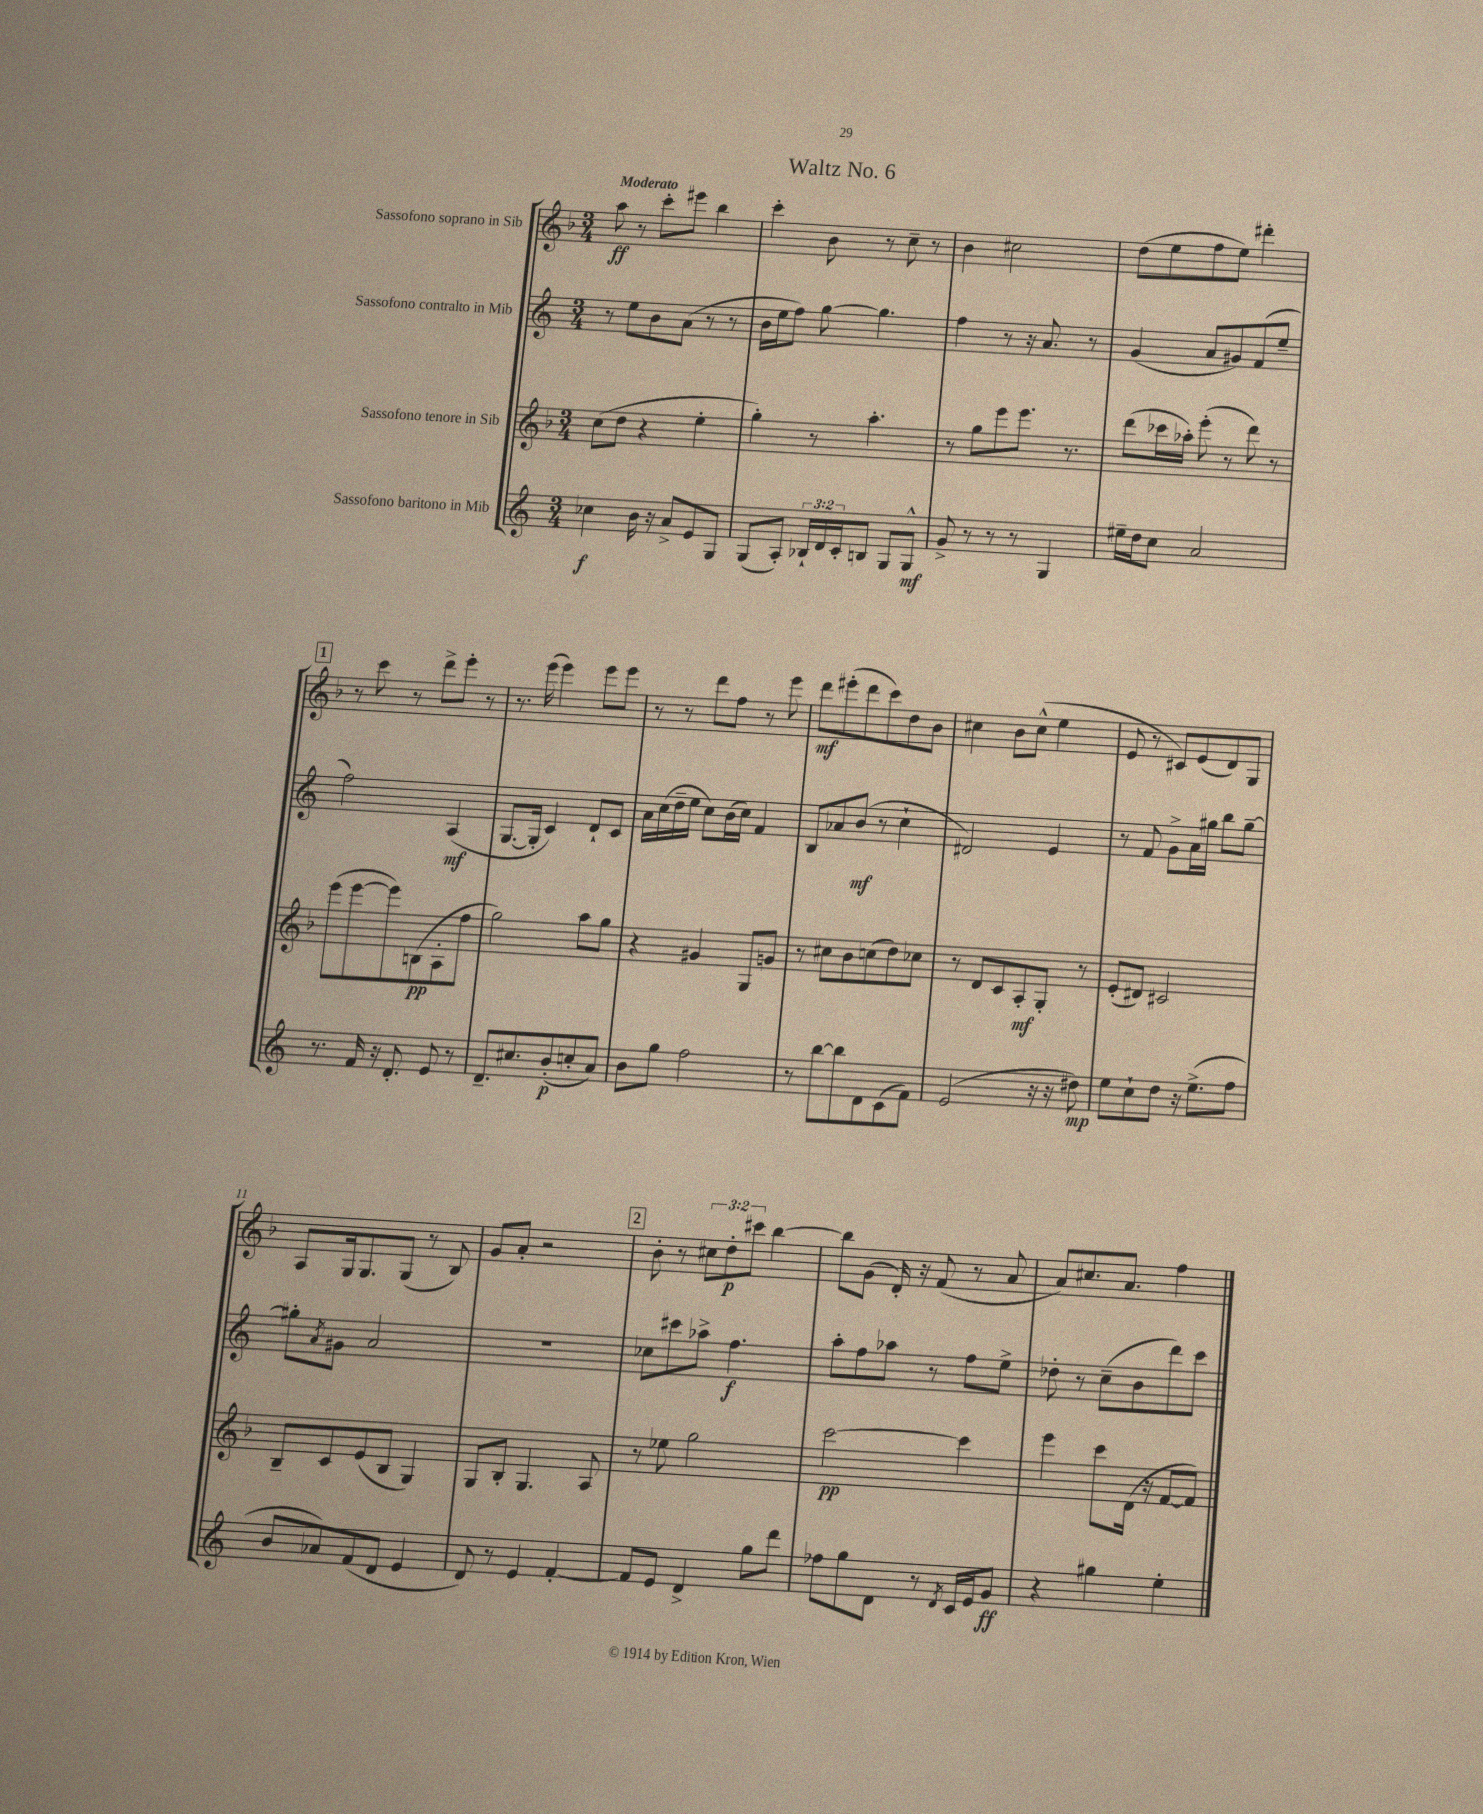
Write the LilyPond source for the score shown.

\header { title = "Waltz No. 6" }
<<
\new StaffGroup <<
\new Staff = "s0" \with { instrumentName = "Sassofono soprano in Sib" } {
    \clef treble \key f \major \numericTimeSignature \time 3/4 \override Staff.TupletNumber.text = #tuplet-number::calc-fraction-text \tempo "Moderato"
    a''8\ff r8 c'''8-. eis'''8 bes''4 |
    c'''4-. bes'8 r8 c''8-- r8 |
    bes'4 cis''2 |
    d''8( e''8 f''8 e''8) dis'''4-. |
    \mark \markup { \box "1" } r8 c'''8 r8 d'''8-> e'''8-. r8 |
    r8. e'''16( e'''4) e'''8 e'''8 |
    r8 r8 d'''8 f''8 r8 e'''8 |
    d'''8\mf eis'''8-.( d'''8 c'''8) d''8 bes'8 |
    cis''4 bes'8 cis''8-^( e''4 |
    e'8 r8 cis'8) e'8( d'8) g8 |
    a8 g16 g8. g8( r8 bes8) |
    g'8 a'8-. r2 |
    \mark \markup { \box "2" } bes'8-. r8 \tuplet 3/2 { cis''8 d''8-.\p cis'''8 } bes''4~ |
    bes''8 g'8( d'16-.) r16 f'8( r8 a'8 |
    a'8) cis''8. a'8. f''4 \bar "|." |
}
\new Staff = "s1" \with { instrumentName = "Sassofono contralto in Mib" } {
    \clef treble \key c \major \numericTimeSignature \time 3/4
    r8 e''8 b'8 a'8( r8 r8 |
    b'16 e''16 f''8) g''8~ g''4. |
    f''4 r8 r16 a'8. r8 |
    g'4( a'8 gis'8) f'8( e''8-- |
    \mark \markup { \box "1" } f''2) a4\mf( |
    g8.~ g16-. c'4) d'8-! c'8 |
    a'16 c''16( d''16-- e''16 c''8) b'16( c''16) f'4 |
    b8 aes'8 b'8\mf( r8 c''4-! |
    dis'2) e'4 |
    r8 f'8 g'8-> a'16 gis''16 b''8 gis''8~-- |
    gis''8-. \acciaccatura { a'8 } gis'8 a'2 |
    R2. |
    \mark \markup { \box "2" } ces''8 cis'''8 aes''8-> f''4.\f |
    a''8-. f''8 aes''8 r8 f''8 e''8-> |
    des''8-. r8 c''8--( b'8 d'''8) c'''8 \bar "|." |
}
\new Staff = "s2" \with { instrumentName = "Sassofono tenore in Sib" } {
    \clef treble \key f \major \numericTimeSignature \time 3/4
    c''8( d''8 r4 e''4-. |
    g''4-.) r8 a''4.-. |
    r8 g''8 e'''8 e'''8. r8. |
    d'''8( ces'''16 aes''16-.) e'''8-.( r8 d'''8) r8 |
    \mark \markup { \box "1" } e'''8( e'''8~ e'''8) b8\pp( a8-. f''8 |
    g''2) a''8 g''8 |
    r4 gis'4 g8 g'8 |
    r8 cis''8 bes'8 c''8( d''8) ces''8 |
    r8 d'8 c'8 a8-.\mf g8-. r8 |
    e'8-.( dis'8) cis'2 |
    bes8-- c'8 e'8( bes8 g4) |
    g8 bes8-. g4. a8 |
    \mark \markup { \box "2" } r8 ees''8 g''2 |
    c'''2~\pp c'''4 |
    e'''4 c'''8 d'16( r16 f'8~ f'8) \bar "|." |
}
\new Staff = "s3" \with { instrumentName = "Sassofono baritono in Mib" } {
    \clef treble \key c \major \numericTimeSignature \time 3/4 \override Staff.TupletNumber.text = #tuplet-number::calc-fraction-text
    ces''4\f b'16 r16 a'8-> e'8 g8 |
    g8( a8-.) \tuplet 3/2 { bes16-! d'16 c'16-. } b8 g8 g8-^\mf |
    g'8-> r8 r8 r8 g4 |
    eis''16-- d''16 c''8 a'2 |
    \mark \markup { \box "1" } r8. f'16 r16 d'8.-. e'8 r8 |
    d'8.-- cis''8. b'8-.\p( c''8-. a'8) |
    b'8 g''8 f''2 |
    r8 b''8~ b''8 d'8 c'8( f'8) |
    e'2( r16 r16 dis''8\mp) |
    e''8 c''8-! d''8 r16 e''8.->( f''8 |
    b'8 aes'8) f'8( d'8 e'4 |
    d'8) r8 e'4 f'4~-. |
    \mark \markup { \box "2" } f'8 e'8 d'4-> g''8 d'''8 |
    fes''8 g''8 d'8 r8 \acciaccatura { d'8 } c'16 e'16 g'8\ff |
    r4 gis''4 e''4-. \bar "|." |
}
>>
>>
